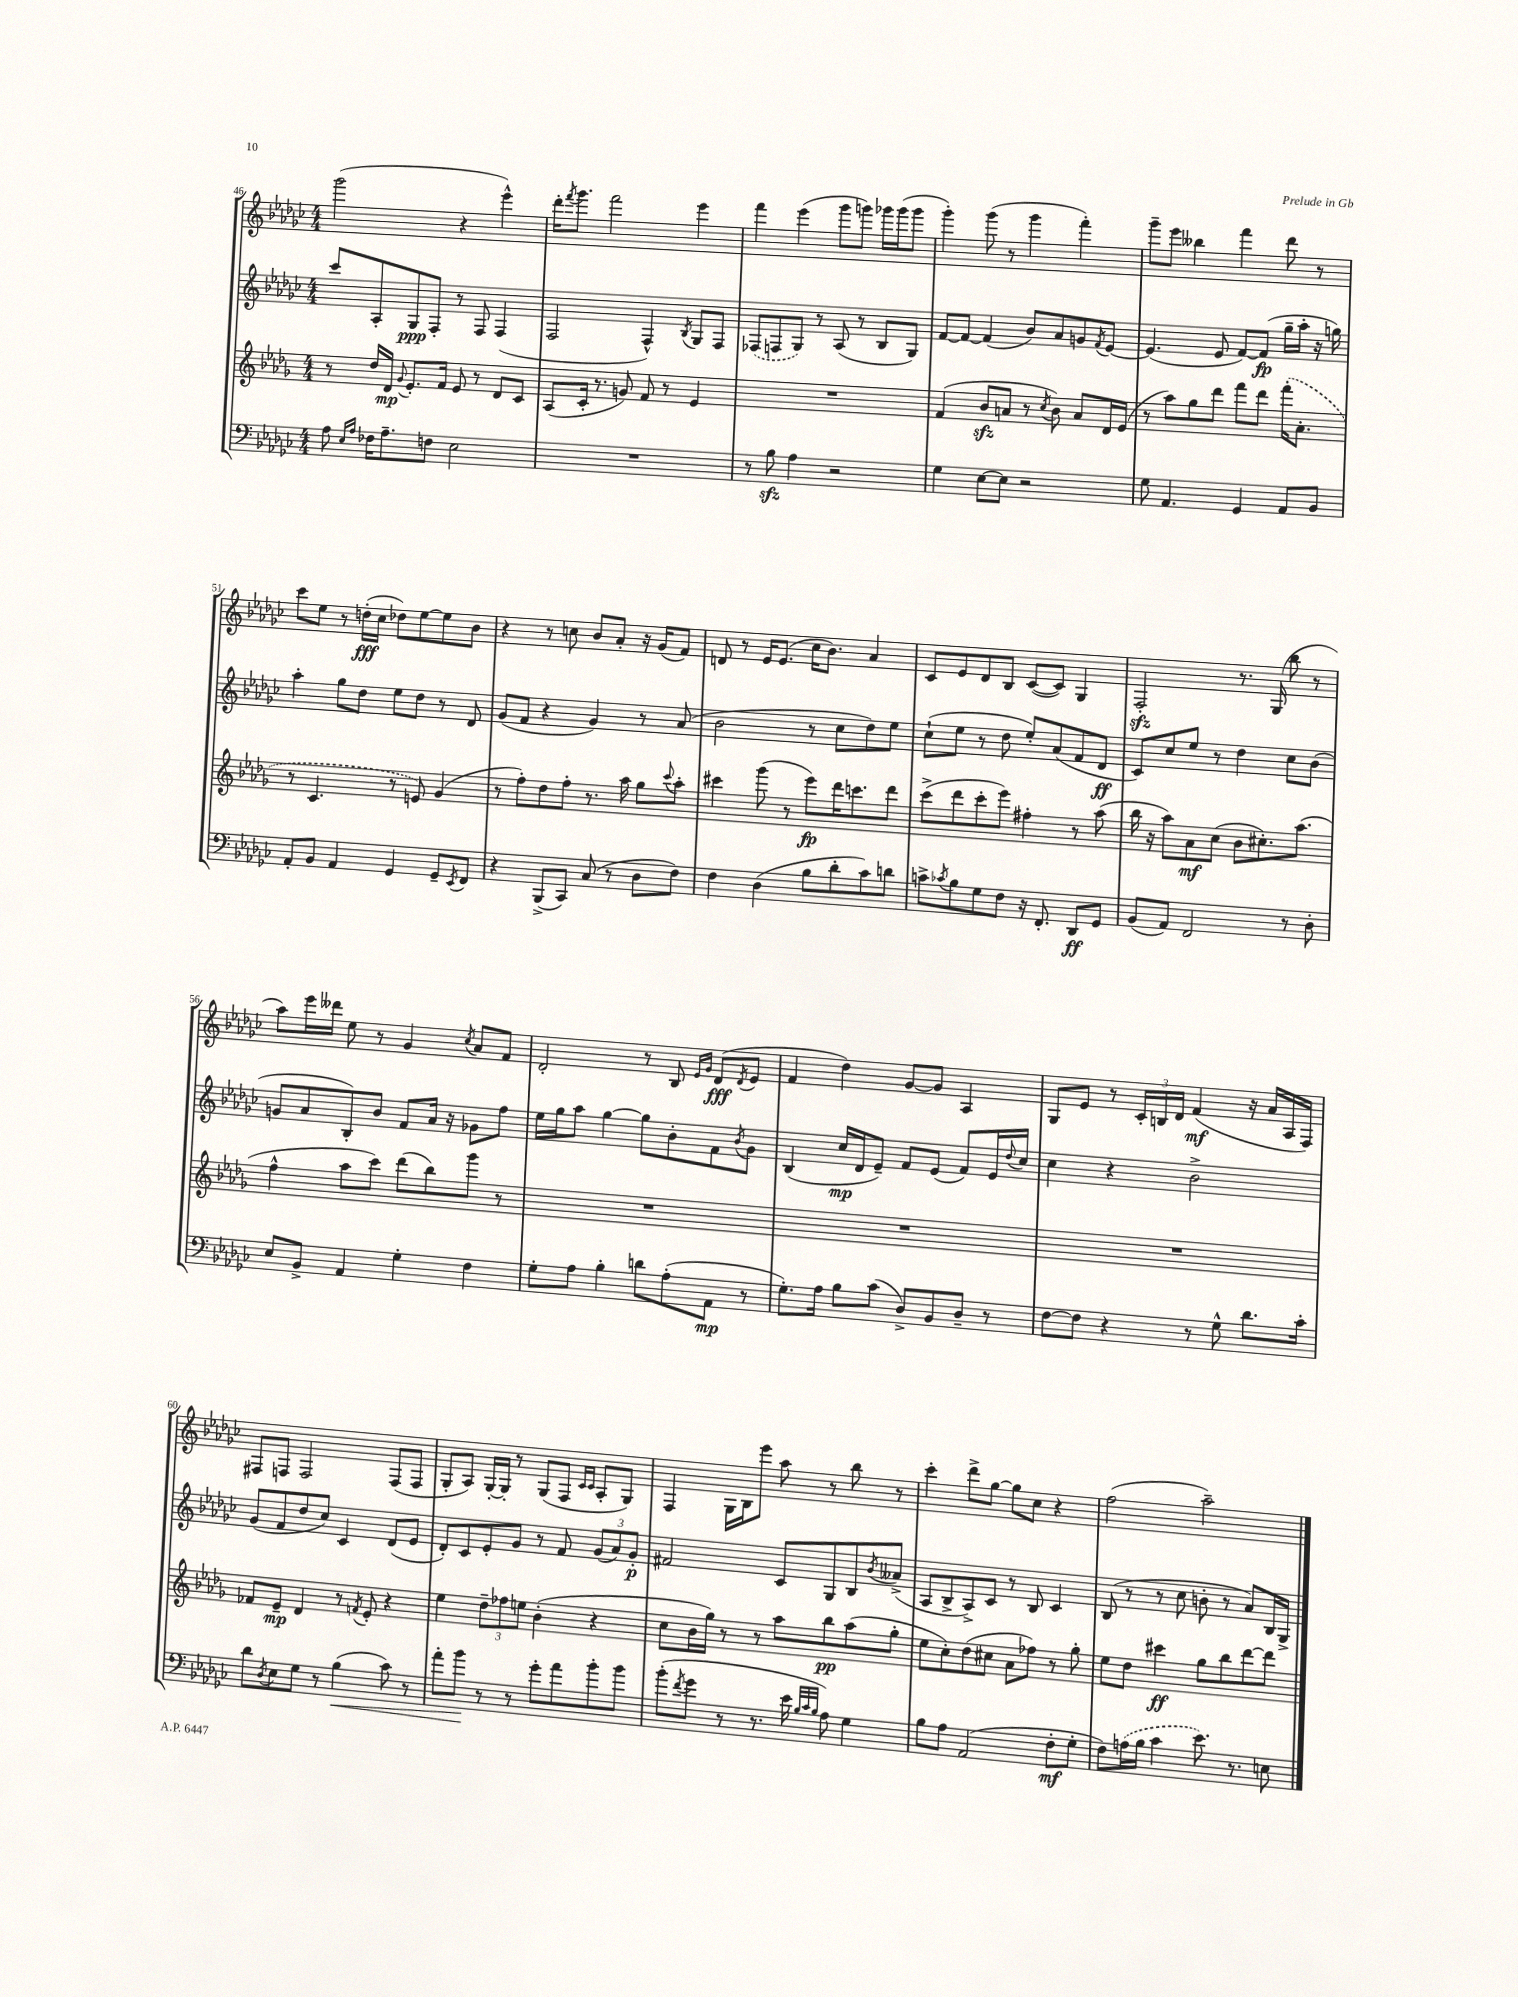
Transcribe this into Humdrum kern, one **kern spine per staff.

**kern	**dynam	**kern	**dynam	**kern	**dynam	**kern	**dynam
*part4	*part4	*part3	*part3	*part2	*part2	*part1	*part1
*staff4	*staff4	*staff3	*staff3	*staff2	*staff2	*staff1	*staff1
*clefF4	*	*clefG2	*	*clefG2	*	*clefG2	*
*k[b-e-a-d-g-c-]	*	*k[b-e-a-d-g-]	*	*k[b-e-a-d-g-c-]	*	*k[b-e-a-d-g-c-]	*
*M4/4	*	*M4/4	*	*M4/4	*	*M4/4	*
=46	=46	=46	=46	=46	=46	=46	=46
8A-\	.	8r	.	8ccc-/L	.	(2ggg-\	.
16qqE-/LL	.	.	.	.	.	.	.
16qqA-/JJ	.	.	.	.	.	.	.
16F-X\KL	.	16dd-/LL	.	8A-'/	.	.	.
8.A-~\	.	16d-/JJ	mp	.	.	.	.
.	.	8qqg-/	.	.	.	.	.
.	.	8.e-'/L	.	8G-/	ppp	.	.
8Fn\J	.	.	.	8F'/J	.	.	.
.	.	16f/Jk	.	.	.	.	.
2E-\	.	8e-/	.	8r	.	4r	.
.	.	8r	.	8F/	.	.	.
.	.	8d-/L	.	(4F/	.	4eee-^^\)	.
.	.	8c/J	.	.	.	.	.
=47	=47	=47	=47	=47	=47	=47	=47
1r	.	(8A-/L	.	2F/	.	16ddd-'\KL	.
.	.	.	.	.	.	8qfff/	.
.	.	.	.	.	.	8.ggg-\J	.
.	.	16c'/Jk	.	.	.	.	.
.	.	8.r	.	.	.	.	.
.	.	.	.	.	.	2fff\	.
.	.	8gn/)	.	.	.	.	.
.	.	8f/	.	4F^^/)	.	.	.
.	.	8r	.	.	.	.	.
.	.	.	.	8qB-/	.	.	.
.	.	4e-/	.	8G-/L	.	4eee-\	.
.	.	.	.	8F/J	.	.	.
=48	=48	=48	=48	=48	=48	=48	=48
8r	.	1r	.	(8F-X/L	.	4fff\	.
8B-zz\	.	.	.	8Fn/	.	.	.
4A-\	.	.	.	8G-/J)	.	(4eee-\	.
.	.	.	.	8r	.	.	.
2r	.	.	.	(8A-/	.	8ggg-\L	.
.	.	.	.	8r	.	8gggn\J)	.
.	.	.	.	8B-/L	.	16ggg-X\LL	.
.	.	.	.	.	.	(16ggg-\J	.
.	.	.	.	8G-/J)	.	8ggg-\J	.
=49	=49	=49	=49	=49	=49	=49	=49
4G-\	.	(4f/	.	[8f/L	.	4ggg-'\)	.
.	.	.	.	8f/J_	.	.	.
[8E-\L	.	8b-zz/L	.	(4f/]	.	(8ggg-\	.
8E-\J]	.	8an/J	.	.	.	8r	.
2r	.	8r	.	8b-/L)	.	4ggg-\	.
.	.	8qcc/	.	.	.	.	.
.	.	8b-\)	.	8a-/	.	.	.
.	.	8a/L	.	8gn/	.	4fff'\)	.
.	.	.	.	8qf/	.	.	.
.	.	16d-/L	.	[8e-/J	.	.	.
.	.	(16e-/JJ	.	.	.	.	.
=50	=50	=50	=50	=50	=50	=50	=50
8G-\	.	8r	.	(4.e-/]	.	8ggg-~\L	.
4.AA-/	.	8aa-\L)	.	.	.	8eee-\J	.
.	.	8gg-\	.	.	.	4bb--X\	.
.	.	8ddd-\J	.	8e-/	.	.	.
4GG-/	.	8fff\L	.	[8f/L)	.	4fff\	.
.	.	8ddd-\J	.	(8f/J]	fp	.	.
8AA-/L	.	(16fff'\KL	.	16gg-~\LL	.	8ddd-\	.
.	.	8.a-'\J	.	16aa-'\JJ	.	.	.
8BB-/J	.	.	.	16r	.	8r	.
.	.	.	.	16ggn\)	.	.	.
!!LO:LB:g=z
=51	=51	=51	=51	=51	=51	=51	=51
8AA-'/L	.	8r	.	4aa-'\	.	8ccc-\L	.
8BB-/J	.	4.c/	.	.	.	8ee-\J	.
4AA-/	.	.	.	8gg-\L	.	8r	.
.	.	.	.	8dd-\J	.	(16ddn'\LL	fff
.	.	.	.	.	.	16cc-\JJ	.
4GG-/	.	8r	.	8ee-\L	.	8dd-X\L)	.
.	.	8en/)	.	8dd-\J	.	[8ee-\	.
8GG-~/L	.	(4g-/	.	8r	.	8ee-\]	.
8qEE-/	.	.	.	.	.	.	.
8FF/J	.	.	.	8d-/	.	8b-\J	.
=52	=52	=52	=52	=52	=52	=52	=52
4r	.	8r	.	(8g-/L	.	4r	.
.	.	8ff'\L)	.	8f/J	.	.	.
(8BBB-^/L	.	8dd-\	.	4r	.	8r	.
8CC-/J)	.	8ff'\J	.	.	.	8ccn\	.
(8C-/	.	8.r	.	4g-/)	.	8b-/L	.
8r	.	.	.	.	.	8a-'/J	.
.	.	16aa-\	.	.	.	.	.
8D-\L	.	8gg-\L	.	8r	.	16r	.
.	.	.	.	.	.	(16g-/KL	.
.	.	8qqccc/	.	.	.	.	.
8F\J)	.	8aa-'\J	.	(8a-/	.	8f/J)	.
=53	=53	=53	=53	=53	=53	=53	=53
4F\	.	4ccc#X\	.	2b-\	.	8dn/	.
.	.	.	.	.	.	8r	.
(4D-\	.	(8ggg-\	.	.	.	16e-/KL	.
.	.	.	.	.	.	(8.e-/J	.
.	.	8r	.	.	.	.	.
8B-\L	.	8eee-\L)	fp	8r	.	16cc-\KL	.
.	.	.	.	.	.	8.b-\J)	.
8d-'\	.	16ddd-\K	.	8cc-\L	.	.	.
.	.	8.cccn\	.	.	.	.	.
8c-\)	.	.	.	8dd-\)	.	4a-/	.
8dn\J	.	8ddd-\J	.	8ee-\J	.	.	.
=54	=54	=54	=54	=54	=54	=54	=54
8cn^\L	.	(8ccc^\L	.	(8cc-`\L	.	8c-/L	.
8qc-X/	.	.	.	.	.	.	.
8B-\	.	8ddd-\	.	8ee-\J	.	8e-/	.
8G-\	.	8ccc'\	.	8r	.	8d-/	.
8F\J	.	8eee-\J)	.	8dd-\	.	8B-/J	.
16r	.	4ff#X'\	.	8ee-'/L)	.	([8c-/L	.
8.FF'/	.	.	.	.	.	.	.
.	.	.	.	(8a-/	.	8c-/J])	.
8DD-/L	ff	8r	.	8f/	.	4G-/	.
8GG-/J	.	(8aa-\	.	8d-/J	ff	.	.
=55	=55	=55	=55	=55	=55	=55	=55
(8BB-/L	.	16bb-\	.	8c-/L)	.	2Fzz'/	.
.	.	16r	.	.	.	.	.
8AA-/J)	.	8aa-\L)	.	8cc-/	.	.	.
2FF/	.	8a-\	mf	8ee-/J	.	.	.
.	.	(8cc\J	.	8r	.	.	.
.	.	8b-\L	.	4dd-\	.	8.r	.
.	.	8.cc#X'\)	.	.	.	.	.
.	.	.	.	.	.	(16G-/	.
8r	.	.	.	8cc-\L	.	8bb-\	.
.	.	(8.aa-\J	.	.	.	.	.
8D-'\	.	.	.	(8b-\J	.	8r	.
!!LO:LB:g=z
=56	=56	=56	=56	=56	=56	=56	=56
8E-/L	.	4ff^^\	.	8gn/L	.	8aa-\L)	.
8BB-^/J	.	.	.	8a-/	.	16eee-\L	.
.	.	.	.	.	.	16ddd--X\JJ	.
4AA-/	.	8aa-\L	.	8B-'/)	.	8ee-\	.
.	.	8ccc\J)	.	8b-/J	.	8r	.
4G-'\	.	(8ddd-\L	.	8f/L	.	4g-/	.
.	.	8bb-\)	.	16a-/Jk	.	.	.
.	.	.	.	16r	.	.	.
.	.	.	.	.	.	8qcc-/	.
4F\	.	8ggg-\J	.	8g-X\L	.	8a-/L	.
.	.	8r	.	8ff\J	.	8f/J	.
=57	=57	=57	=57	=57	=57	=57	=57
8G-'\L	.	1r	.	16ee-\LL	.	2d-'/	.
.	.	.	.	16gg-\J	.	.	.
8A-\J	.	.	.	8aa-\J	.	.	.
4B-'\	.	.	.	[4gg-\	.	.	.
8dn\L	.	.	.	8gg-\L]	.	8r	.
(8A-'\	.	.	.	8b-'\	.	8B-/	.
.	.	.	.	.	.	16qqe-/LL	.
.	.	.	.	.	.	16qqg-/JJ	.
8AA-\J	mp	.	.	8f\	.	(8d-/L	fff
.	.	.	.	8qb-/	.	8qd-/	.
8r	.	.	.	8g-\J	.	8e-/J	.
=58	=58	=58	=58	=58	=58	=58	=58
8.G-'\L)	.	1r	.	(4B-/	.	4f/	.
16A-\Jk	.	.	.	.	.	.	.
8B-\L	.	.	.	16cc-/LL	mp	4dd-\)	.
.	.	.	.	16d-/J	.	.	.
(8c-\J	.	.	.	8e-~/J)	.	.	.
8D-^/L)	.	.	.	8f/L	.	[8g-/L	.
8BB-/	.	.	.	(8e-/J	.	8g-/J]	.
8D-~/J	.	.	.	8f/L)	.	4A-/	.
8r	.	.	.	16e-/L	.	.	.
.	.	.	.	8qqdd-/	.	.	.
.	.	.	.	16cc-/JJ	.	.	.
=59	=59	=59	=59	=59	=59	=59	=59
[8F\L	.	1r	.	4cc-\	.	8G-/L	.
8F\J]	.	.	.	.	.	8e-/J	.
4r	.	.	.	4r	.	8r	.
.	.	.	.	.	.	24c-'/LL	.
.	.	.	.	.	.	24Bn/	.
.	.	.	.	.	.	24d-/JJ	.
8r	.	.	.	2b-^\	.	(4f/	mf
8G-^^\	.	.	.	.	.	.	.
8.d-\L	.	.	.	.	.	16r	.
.	.	.	.	.	.	16a-/LL	.
.	.	.	.	.	.	16A-/	.
16c-'\Jk	.	.	.	.	.	16F/JJ)	.
!!LO:LB:g=z
=60	=60	=60	=60	=60	=60	=60	=60
8d-\L	.	8f-X/L	.	(8g-/L	.	8F#X/L	.
8qD-/	.	.	.	.	.	.	.
8E-\	.	8e-~/J	mp	8f/	.	8Fn/J	.
8G-\J	.	4d-/	.	8dd-/	.	2F/	.
8r	.	.	.	8cc-/J)	.	.	.
!	!LO:HP:b	!	!	!	!	!	!
(4B-\	<	8r	.	4c-/	.	.	.
.	.	8qfn/	.	.	.	.	.
.	.	8e-'/	.	.	.	.	.
8c-\)	.	4r	.	(8d-/L	.	(8F/L	.
8r	.	.	.	8e-/J	.	8F/J	.
=61	=61	=61	=61	=61	=61	=61	=61
8a-'\L	.	4ee-\	.	8d-'/L)	.	8G-'/L	.
8b-\J	.	.	.	8c-/	.	8A-/J)	.
8r	[	12dd-~\L	.	8e-'/	.	[16G-'/LL	.
.	.	.	.	.	.	16G-'/JJ]	.
.	.	12ff-X\	.	.	.	.	.
8r	.	.	.	8g-/J	.	8r	.
.	.	12een\J	.	.	.	.	.
8g-'\L	.	(4b-'\	.	8r	.	(8G-/L	.
8a-\	.	.	.	8f/	.	8F/J	.
.	.	.	.	.	.	16qqc-/LL	.
.	.	.	.	.	.	16qqc-/JJ	.
8b-'\	.	4r	.	(12g-/L	.	8A-'/L	.
.	.	.	.	12a-/)	.	.	.
8b-\J	.	.	.	.	.	8G-/J)	.
.	.	.	.	12g-'/J	p	.	.
=62	=62	=62	=62	=62	=62	=62	=62
(8b-'\L	.	8cc\L	.	2f#X/	.	4F/	.
8qf/	.	.	.	.	.	.	.
8g-\J	.	16b-\L	.	.	.	.	.
.	.	16gg-\JJ)	.	.	.	.	.
8r	.	8r	.	.	.	16G-\LL	.
.	.	.	.	.	.	16B-\J	.
8.r	.	8r	.	.	.	8eee-\J	.
.	.	8aa-\L	.	8c-/L	.	8aa-\	.
16e-\	.	.	.	.	.	.	.
32qqB-/LLL	.	.	.	.	.	.	.
32qqc-/	.	.	.	.	.	.	.
32qqB-/JJJ	.	.	.	.	.	.	.
8A-\)	.	8bb-\	pp	8G-/	.	8r	.
4G-\	.	(8aa-\	.	8B-/	.	8bb-\	.
.	.	.	.	8qb-/	.	.	.
.	.	8gg-'\J	.	(8a--X^/J	.	8r	.
=63	=63	=63	=63	=63	=63	=63	=63
8B-\L	.	8ee-\L	.	8A-/L	.	4ccc-'\	.
8A-\J	.	8cc'\)	.	8B-^/	.	.	.
(2AA-/	.	(8dd-\	.	8A-^/)	.	8ddd-^\L	.
.	.	8cc#X\J	.	8c-/J	.	[8gg-\J	.
.	.	8a-\L	.	8r	.	8gg-\L]	.
.	.	8ff-X\J)	.	8B-/	.	8cc-\J	.
8F'\L	mf	8r	.	4c-/	.	4r	.
8G-'\J	.	8gg-'\	.	.	.	.	.
=64	=64	=64	=64	=64	=64	=64	=64
8F\L)	.	8ee-\L	.	(8B-/	.	(2ff\	.
(16An\L	.	8dd-\J	.	8r	.	.	.
16B-\JJ	.	.	.	.	.	.	.
4c-\	.	4ccc#X\	ff	8r	.	.	.
.	.	.	.	8cc-\	.	.	.
8.e-\)	.	8gg-\L	.	8bn'\	.	2aa-~\)	.
.	.	8bb-\	.	8r	.	.	.
8.r	.	.	.	.	.	.	.
.	.	[8ddd-\	.	8a-/L)	.	.	.
8En\	.	8ddd-\J]	.	16B-/L	.	.	.
.	.	.	.	16G-^/JJ	.	.	.
==	==	==	==	==	==	==	==
*-	*-	*-	*-	*-	*-	*-	*-
